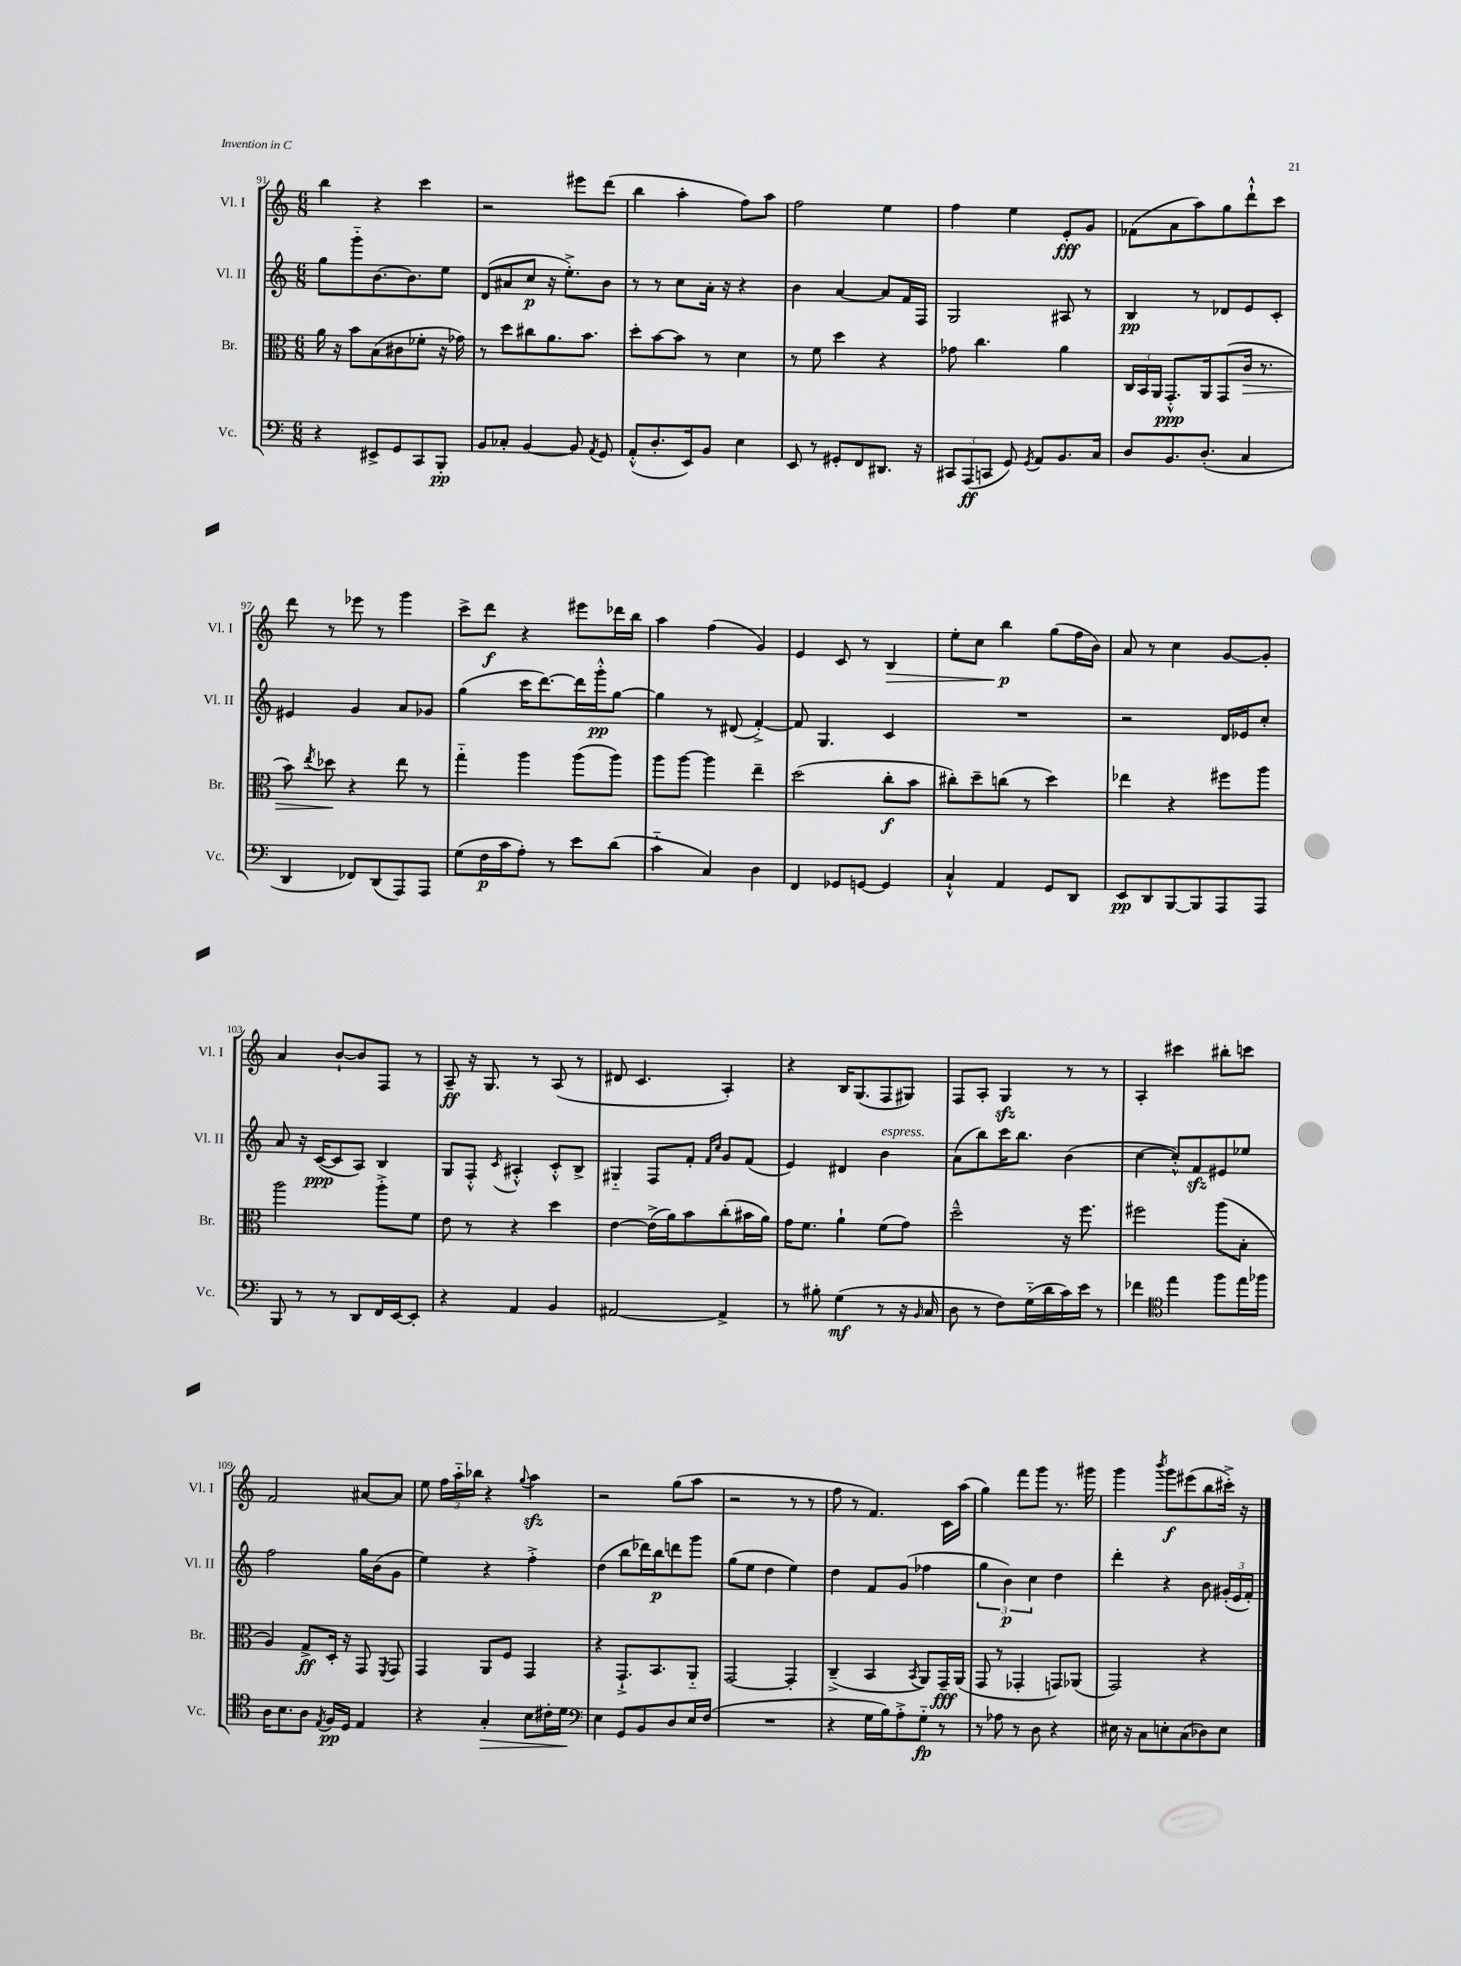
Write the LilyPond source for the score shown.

<<
\new StaffGroup <<
\new Staff = "s0" \with { instrumentName = "Vl. I" shortInstrumentName = "Vl. I" } {
    \clef treble \key c \major \numericTimeSignature \time 6/8
    \autoBeamOff b''4 r4 c'''4 |
    r2 eis'''8[ d'''8]( |
    b''4 a''4-. f''8[) a''8] |
    f''2 e''4 |
    f''4 e''4 e'8[-.\fff g'8] |
    fes'8[( a'8 a''8) g''8 d'''8-!-^ c'''8] |
    d'''8 r8 ees'''8 r8 g'''4 |
    c'''8[-> d'''8]\f r4 eis'''8[ des'''16 b''16] |
    a''4 f''4( g'4) |
    e'4 c'8 r8 b4\> |
    e''8[-. c''8] b''4\p\! g''8[( f''16 b'16]) |
    a'8 r8 c''4 g'8[~ g'8]-. |
    a'4 b'8[~-! b'8 f8] r8 |
    a8--\ff r16 g8. r8 a8( r8 |
    dis'8 c'4. a4-.) |
    r4 b16[ g8.( f8 gis8]) |
    f8[ a8]-. g4\sfz r8 r8 |
    a4-. cis'''4 bis''8[-. c'''8] |
    f'2 ais'8[~ ais'8] |
    e''8 \tuplet 3/2 { f''16[ a''16-_ bes''16] } r4 \appoggiatura { g''8 } a''4\sfz |
    r2 g''8[( a''8] |
    r2 r8 r8 |
    f''8 r8 f'4.) c'16[ a''16]( |
    g''4) f'''8[ g'''8] r8. gis'''16 |
    g'''4 \acciaccatura { b'''8 } g'''8[\f eis'''8( b''8 cis'''16]-.->) r16 \bar "|." |
}
\new Staff = "s1" \with { instrumentName = "Vl. II" shortInstrumentName = "Vl. II" } {
    \clef treble \key c \major \numericTimeSignature \time 6/8
    \autoBeamOff g''8[ g'''8-_ b'8.~ b'8. e''8] |
    d'8[( ais'8 c''8]\p r16 e''8.[-.->) b'8] |
    r8 r8 c''8[ a'16]-. r16 r4 |
    b'4 a'4~ a'8[ f'16 f16] |
    g2 ais8 r8 |
    b4\pp r8 des'8[ e'8 c'8]-. |
    eis'4 g'4 a'8[ ges'8] |
    g''4( c'''16[ d'''8.~) d'''16 g'''16-.-^\pp g''8]~ |
    g''4 r8 dis'8( f'4~-.->) |
    f'8 g4. c'4 |
    R2. |
    r2 d'16[ ees'16 c''8]-. |
    a'8 r16 c'16[~\ppp( c'8 a8]) b4 |
    g8[ f8]-.-^ \acciaccatura { c'8 } ais4-.-^ c'8[-.-^ b8]-> |
    gis4-_ f8[ f'8]-. \grace { f'16[ c''16] } g'8[ f'8]( |
    e'4) dis'4 b'4^\markup { \italic "espress." } |
    a'8[( b''8) c'''16 b''8.] b'4( |
    c''4~ c''8[-.-^) f'8\sfz eis'8 ees''8] |
    f''2 g''16[ b'16( g'8] |
    e''4) r4 f''4-.-> |
    d''4( b''8[ des'''16) b''16\p d'''8 g'''8] |
    g''8[( e''8] d''4 e''4) |
    d''4 f'8[ g'8]( fes''4 |
    \tuplet 3/2 { g''4 b'4\p) c''4 } d''4 |
    d'''4-. r4 b'8 \tuplet 3/2 { gis'16[-.( e'16 f'16]-.) } \bar "|." |
}
\new Staff = "s2" \with { instrumentName = "Br." shortInstrumentName = "Br." } {
    \clef alto \key c \major \numericTimeSignature \time 6/8
    \autoBeamOff a'16 r16 b'8[ b8( cis'8 fes'8]-. r16 ges'16) |
    r8 d''8[ cis''8 a'8. b'8.] |
    d''8[-. b'8~ b'8] r8 d'4 |
    r8 f'8 d''4 r4 |
    ges'8 c''4. a'4 |
    \tuplet 3/2 { c16[ b,16 a,16] } g,8.[-.-^\ppp a,16 g,8( c'16]\> r8. |
    b'8) \acciaccatura { e''8 } des''8\! r4 e''8 r8 |
    g''4-_ a''4 a''8[( a''8]) |
    a''8[ a''8]~ a''4 e''4-- |
    d''2( c''8[-.\f b'8] |
    cis''8[-.) d''8-- c''8]( r8 d''4) |
    ees''4 r4 fis''8[ a''8] |
    a''2 a''8[-.-> f'8] |
    e'8 r8 r4 d''4 |
    e'4~ e'16[->( a'16) b'8 c''8-.( bis'16 a'16]) |
    g'16[ f'8.] a'4-! f'8[( g'8]) |
    d''2---^ r16 f''8. |
    fis''2 a''8[( b8]-. |
    a4) g8[->\ff d16]-. r16 g,8 \acciaccatura { f,8 } g,8 |
    g,4 a,8[ f8] g,4 |
    r4 g,8.[-!-> b,8. a,8]-_ |
    g,2~ g,4-. |
    c4--->( b,4 \acciaccatura { b,8 } a,8[) g,16--\fff a,16]( |
    g,8 r8 ges,4-. g,8[) aes,8]( |
    g,2) r4 \bar "|." |
}
\new Staff = "s3" \with { instrumentName = "Vc." shortInstrumentName = "Vc." } {
    \clef bass \key c \major \numericTimeSignature \time 6/8
    \autoBeamOff r4 eis,8[-> g,8 c,8 b,,8]-.\pp |
    b,8[ ces8]-. b,4~ b,8 \acciaccatura { a,8 } g,8 |
    a,8[-.-^( d8.-. e,16) b,8] e4 |
    e,8 r8 gis,8[-. f,8 dis,8.] r16 |
    \tuplet 3/2 { cis,8[ a,,8\ff( c,8] } g,8) \acciaccatura { g,8 } a,8[ b,8. c16] |
    d8[ b,8. d8.]-.( c4 |
    d,4 fes,8[) d,8( a,,8) a,,8] |
    g8[( f16\p c'16 a8]-.) r8 e'8[ d'8]( |
    c'4-_ c4) d4 |
    f,4 ges,8[ g,8]~ g,4 |
    c4-!-^ a,4 g,8[ d,8] |
    e,8[\pp d,8 b,,8~ b,,8 a,,8 a,,8] |
    b,,8 r8 r8 d,8[ f,16 e,16~ e,8]-. |
    r4 a,4 b,4 |
    ais,2~ ais,4-> |
    r8 bis8-. g4\mf( r8 r16 \grace { b,16 } c16 |
    d8 r8 f8[) g16-_( d'16 c'16) e'16] r8 |
    fes'4 \clef tenor e''4 f''8[ e''16 fes''16] |
    a16[ b8. a8] \acciaccatura { e8 } f16[\pp d16] e4 |
    r4 g4-.\> b8[ cis'16-. d'16]\! |
    \clef bass e4 g,8[ b,8 d8 e16 f16]( |
    R2. |
    r4 g16[ b16) a8-.-> g8]-_\fp r8 |
    r8 aes8 r8 d8 r4 |
    eis16 r16 c8[ e8-. c8( des8) e8] \bar "|." |
}
>>
>>
\layout { \context { \Score currentBarNumber = #91 } }
